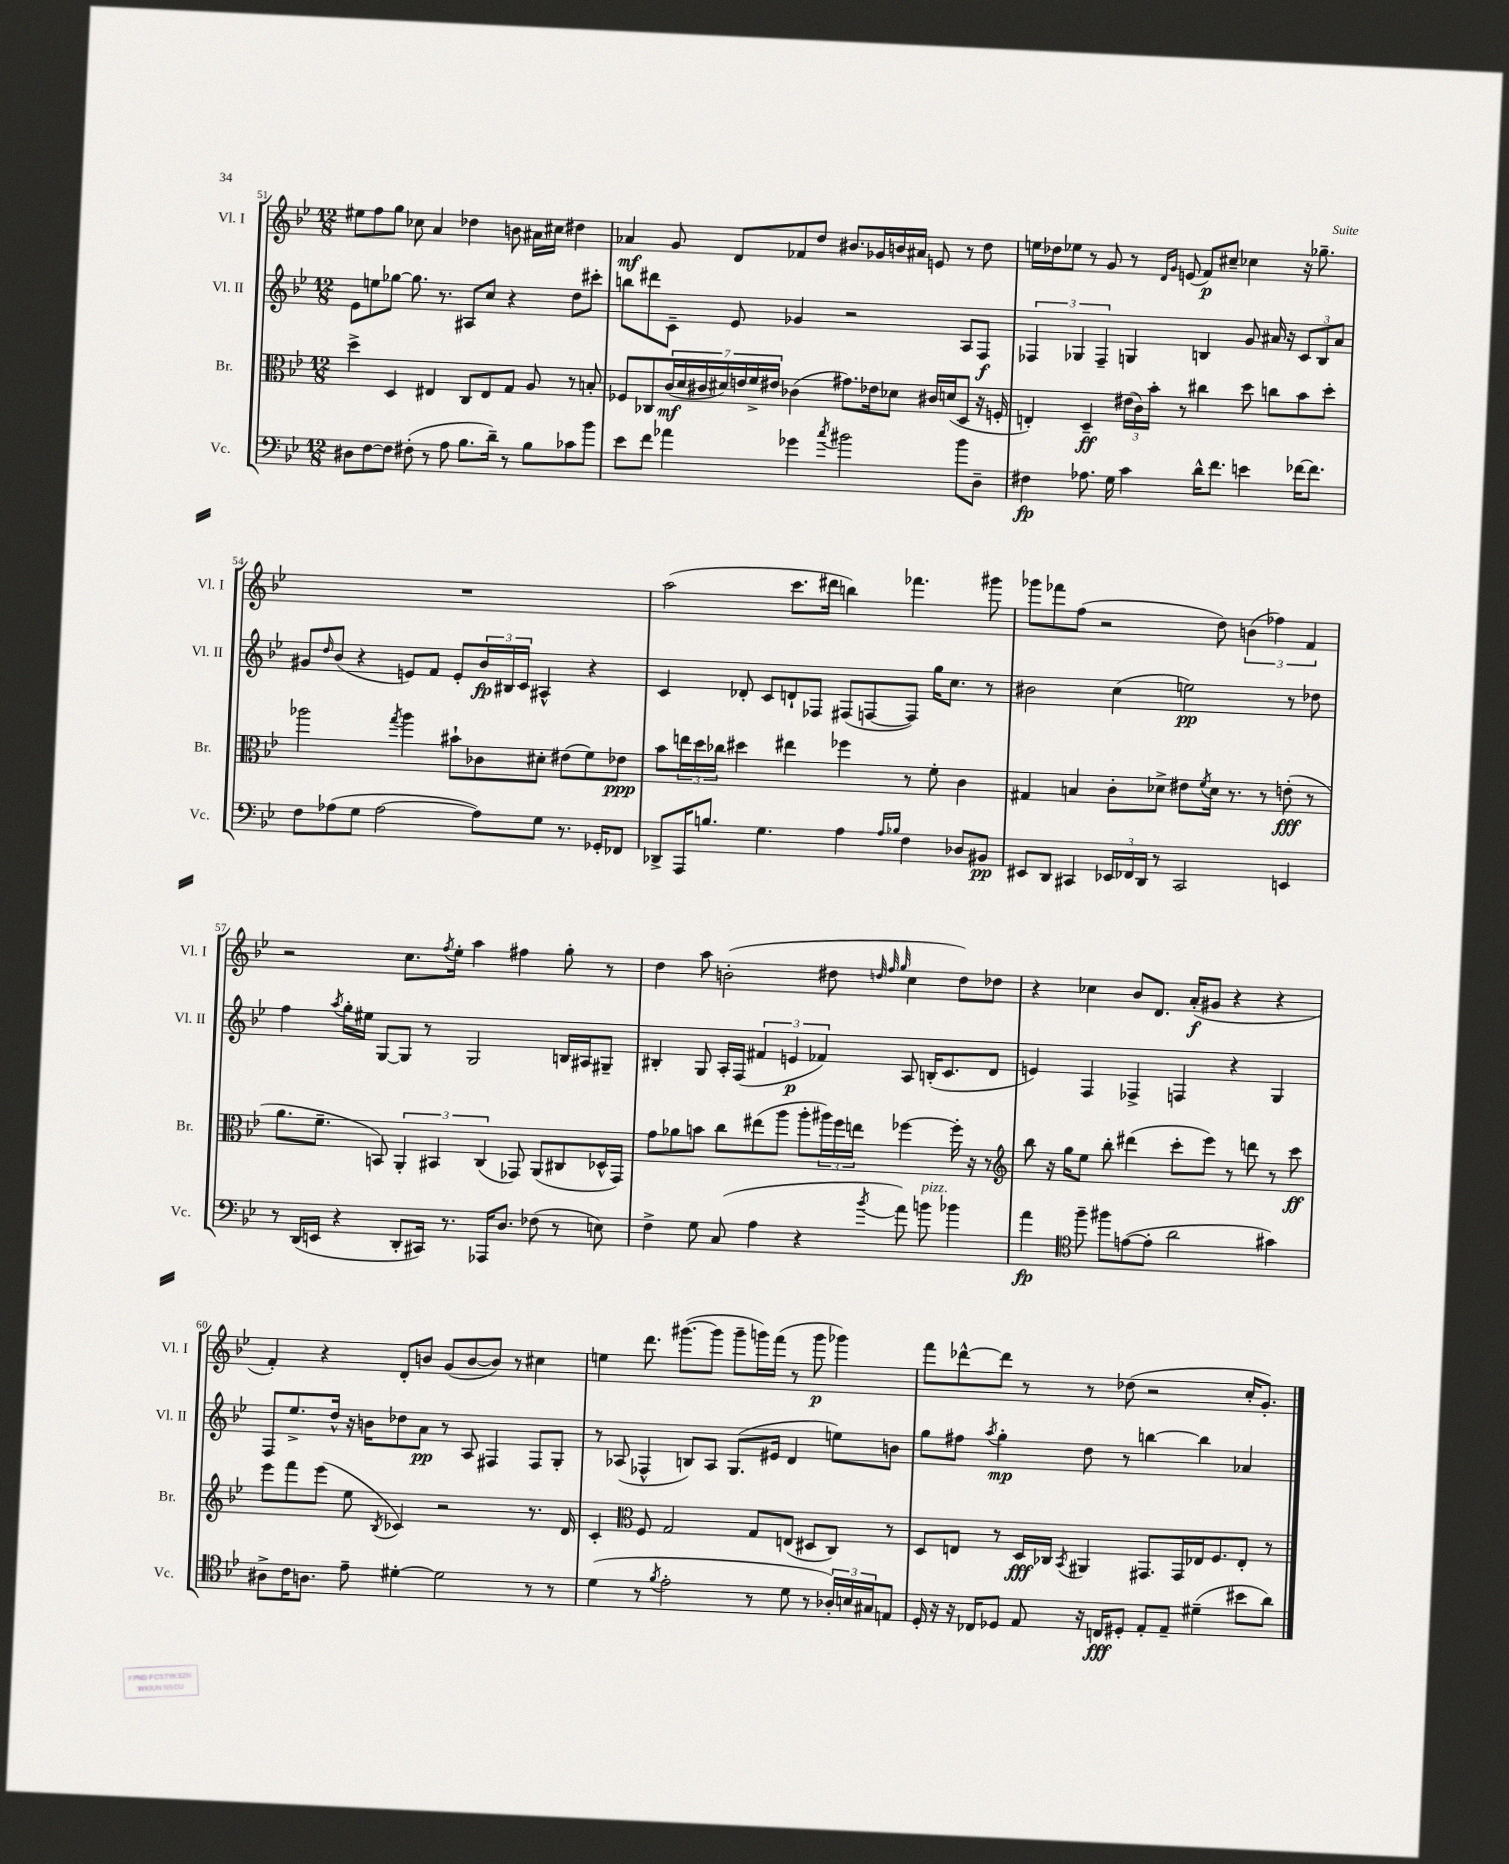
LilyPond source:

<<
\new StaffGroup <<
\new Staff = "s0" \with { instrumentName = "Vl. I" shortInstrumentName = "Vl. I" } {
    \clef treble \key bes \major \numericTimeSignature \time 12/8
    eis''8 f''8 g''8 ces''8 a'4 des''4 b'8 ais'16 cis''16 dis''4 |
    aes'4\mf g'8 d'8 fes'8 d''8 bis'8. ges'16 b'16 ais'16 e'8 r8 d''8 |
    e''16 des''16 ees''8 r8 g'8 r8 \grace { d'16 g'16 } e'8( f'8\p) cis''8-- ces''4 r16 ges''8.-- |
    R1. |
    a''2( c'''8. dis'''16 b''4) fes'''4. gis'''8 |
    ges'''8 fes'''8 f''8( r2 d''8) \tuplet 3/2 { b'4( fes''4) f'4 } |
    r2 c''8. \acciaccatura { f''8 } ees''16-. a''4 fis''4 g''8-. r8 |
    d''4 a''8 b'2-.( dis''8 \grace { d''32 f''32 g''32 } c''4 d''8) des''8 |
    r4 ces''4 bes'8 d'8. a'16-.\f( gis'8 r4 r4 |
    f'4-.) r4 d'8-. b'8 g'8( b'8~ b'8) r8 cis''4 |
    e''4 d'''8. gis'''8.~( gis'''8 gis'''8-- g'''16) f'''16( r8 g'''8\p ges'''4) |
    f'''8 des'''8~-^ des'''8 r8 r8 des''8( r2 c''16-. g'8.-.) \bar "|." |
}
\new Staff = "s1" \with { instrumentName = "Vl. II" shortInstrumentName = "Vl. II" } {
    \clef treble \key bes \major \numericTimeSignature \time 12/8
    ees'8 e''8 ges''8~ ges''8. r8. ais8 c''8 r4 d''8 cis'''8-. |
    b''8 dis'''8 c'8-- ees'8 ges'4 r2 a8 f8\f |
    \tuplet 3/2 { fes4 ges4 fes4-- } g4 b4 g'8 ais'16 r16 \tuplet 3/2 { c'8 b8 ais'8 } |
    gis'8 \grace { d''16 } bes'8( r4 e'8) f'8 e'8-. \tuplet 3/2 { bes'16\fp bis16 c'16 } ais4-^ r4 |
    c'4 des'8-. c'8 d'8-! fes8 fis8( f8~ f8) g''16 c''8. r8 |
    bis'2 c''4( e''2\pp) r8 des''8 |
    f''4 \acciaccatura { a''8 } g''16-. eis''16 g8~ g8 r8 g2 b16 ais16 gis8-- |
    bis4-. g8 a16-. f16( \tuplet 3/2 { fis'4 e'4\p fes'4) } a8 b16-.( c'8. d'8 |
    e'4) f4 fes4-> f4 r4 g4 |
    f8 ees''8.-> d''16-^ r16 b'16 des''8 a'8\pp r8 a8 fis4 fis8 g8-. |
    r8 aes8( fes4-^ b8) aes8 g8.( eis'16 d'4 e''8) b'8 |
    g''8 fis''8 \acciaccatura { a''8 } g''4-.\mp d''8 r8 b''4~ b''4 aes'4 \bar "|." |
}
\new Staff = "s2" \with { instrumentName = "Br." shortInstrumentName = "Br." } {
    \clef alto \key bes \major \numericTimeSignature \time 12/8
    d''4-> d4 eis4 c8 eis8 g8 a8 r8 b8-. |
    fes8 ces8 \tuplet 7/4 { c'16\mf( d'16 cis'16 dis'16) e'16 f'16-> eis'16 } ces'4( gis'8.) ees'16 des'8 cis'16 d'16( d8 r16 f16-. |
    e4-.) d4--\ff \tuplet 3/2 { eis'16( c'16) bes'16-. } r8 cis''4 d''8 c''8 bes'8 d''8-. |
    aes''2 \acciaccatura { g''8 } aes''4 bis'8-! ces'8 dis'8-. eis'8( f'8) ees'8\ppp |
    bes'8 \tuplet 3/2 { e''16 d''16 ces''16 } dis''4 eis''4 fes''4 r8 f'8-. c'4 |
    gis4 b4 c'8-. des'8-> eis'8 \acciaccatura { f'8 } des'16 r8. r8 e'8-.\fff( r8 |
    a'8. f'8.-- b,8) \tuplet 3/2 { a,4-. bis,4 c4( } ges,8) a,8( cis8 des16-^ ges,16) |
    g'8 aes'8 b'8 c''8 eis''8( a''8 a''8-. \tuplet 3/2 { ais''16) f''16 e''16 } fes''4~ fes''16-. r16 r8 |
    \clef treble bes''8 r16 g''16 ees''8 bes''8-. dis'''4( c'''8-. ees'''8) r8 d'''8 r8 c'''8\ff |
    ees'''8 f'''8 ees'''8( ees''8 \acciaccatura { bes8 } ces'4) r2 r8. d'16 |
    c'4-. \clef alto f8 g2 g8 e8( dis8 c8) r8 |
    d8 e8 r8 d16\fff ces16 \acciaccatura { bes,8 } ais,4 gis,8. gis,16 ees16 f8. ees8-. r8 \bar "|." |
}
\new Staff = "s3" \with { instrumentName = "Vc." shortInstrumentName = "Vc." } {
    \clef bass \key bes \major \numericTimeSignature \time 12/8
    dis8 f8~ f8 fis8-.( r8 a8 bes8. d'16--) r8 bes8 ces'8 bes'8 |
    ees'8 f'8 aes'4 ges'4 \acciaccatura { c''8 } bis'2 bis'8 d8-- |
    fis4\fp aes8. g16 c'4 d'16-^ f'8. e'4 fes'16~ fes'8. |
    f8 aes8( g8 aes2~ aes8) g8 r8. ges,16-. fes,8 |
    des,8-> a,,16 b8. g4. a4 \grace { a16 bes16 } f4 des8 bis,8\pp |
    eis,8 d,8 cis,4 \tuplet 3/2 { ees,16 fes,16 d,16 } r8 cis,2 e,4 |
    r8 d,16( e,16 r4 d,8-. cis,16) r8. aes,,16 d8. fes8( r8 e8) |
    f4-> g8 c8( a4 r4 \acciaccatura { bes'8 } a'8) b'8^\markup { \italic "pizz." } bes'4 |
    a'4\fp \clef tenor f''8-- fis''8 e'8~( e'8-. a'2 gis'4) |
    ais8-> c'16 a8. ees'8-- dis'4~-. dis'2 r8 r8 |
    d'4( r8 \acciaccatura { f'8 } ees'2-. r8 d'8 r8 \tuplet 3/2 { aes16-.) b16 gis16 } e8 |
    d16-. r16 r16 ces16 des8 ees8 r16 c16\fff dis8-. ees8-. ees8-- dis'4--( bis'8 a'8) \bar "|." |
}
>>
>>
\layout { \context { \Score currentBarNumber = #51 } }
